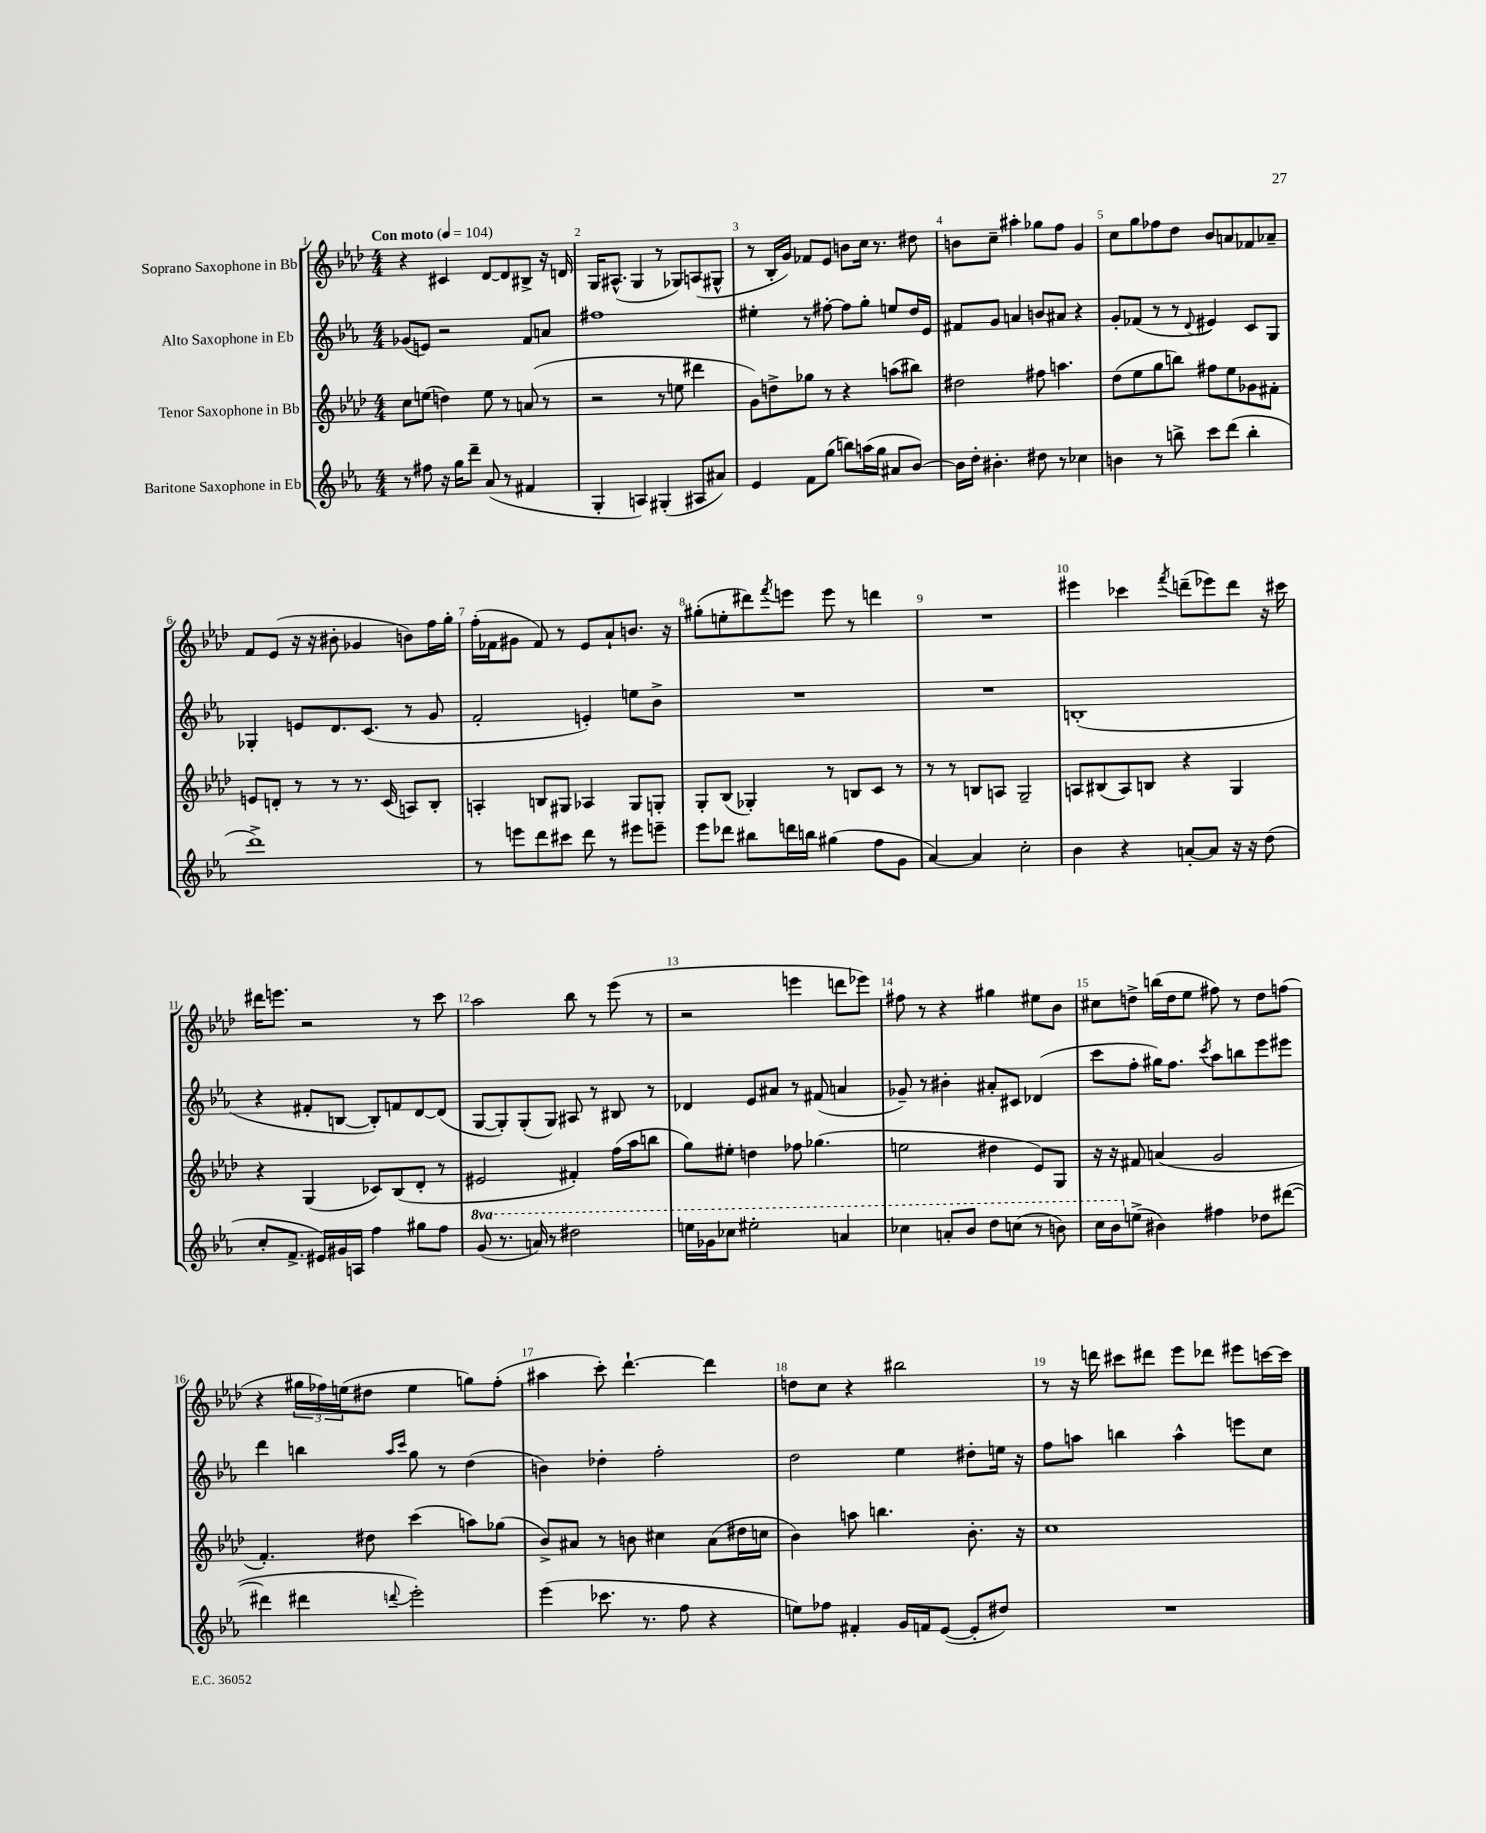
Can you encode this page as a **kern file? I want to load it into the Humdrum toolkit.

**kern	**kern	**kern	**kern
*staff4	*staff3	*staff2	*staff1
*clefG2	*clefG2	*clefG2	*clefG2
*k[b-e-a-]	*k[b-e-a-d-]	*k[b-e-a-]	*k[b-e-a-d-]
*M4/4	*M4/4	*M4/4	*M4/4
*MM104	*MM104	*MM104	*MM104
8r	8cc	(8g-	4r
8ff#	(8ee	8e)	.
16r	4dd)	2r	4c#
16gg	.	.	.
8ddd~	.	.	.
(8a-	8ee	.	[8d-
8r	8r	.	8d-]
4f#	(8a	8f	8B#^
.	8r	8a	16r
.	.	.	16d
=	=	=	=
4G'	2r	1ff#	16G
.	.	.	(8.A#^^
4A)	.	.	4G
(4G#'	8r	.	8r
.	8ee	.	8G-)
8A#	4ddd#	.	(8A
8a#)	.	.	8G#^^
=	=	=	=
4e-	8g)	4ee#'	8r
.	8dd^	.	16B-'
.	.	.	16g)
8f	8gg-	8r	8f-
(8gg	8r	[8ff#'	8e-
8bb)	4r	8ff#]	8b
(16aa	.	8gg'	16cc
16gg	.	.	8.r
8a#	(8aa	8ee	.
[8b-)	8bb#)	16dd	8dd#
.	.	16e-	.
=	=	=	=
16b-]	2dd#	8f#	8b
16dd'	.	.	.
4.b#'	.	8g	8cc~
.	.	4a	4aa#'
8dd#	8ff#	8b	8gg-
8r	4.aa	8a#	8ff
4cc-	.	4r	4g
=	=	=	=
4b	(8dd-	8g'	8cc
.	8ee-	(8f-	8gg
8r	8gg	8r	8ff-
8bb^	8bb)	8r	8dd-
.	.	8qqd	.
8ccc	8ff#	4e#)	8b-
(8ddd	8ee-	.	8a
4bb'	8g-	8c	8f-
.	8f#'	8G	8a-~
=	=	=	=
1ddd^)	8e	4G-'	8f
.	8d'	.	(8e-
.	8r	8e	16r
.	.	.	16r
.	8r	8.d	8b#'
.	8.r	.	4g-
.	.	(8.c	.
.	(16c	.	.
.	8A)	8r	8b)
.	8B-'	8g	16ff
.	.	.	16gg'
=	=	=	=
8r	4A'	2f'	(16ff'
.	.	.	16f-
8eee	.	.	8g#
8ddd	8B	.	8f-)
8ccc#	8G#	.	8r
8ddd	4A-	4e')	8e-
8r	.	.	8a-`
8eee#	8G#	8ee	8.b
8eee~	8G'	8b-^	.
.	.	.	16r
=	=	=	=
8eee-	8G'	1r	(8gg#'
8ddd-	(8B-	.	8ee'
8bb#	4G-')	.	8ddd#)
.	.	.	8qfff
16ddd	.	.	8eee
16bb	.	.	.
(4gg#	8r	.	8eee
.	8B	.	8r
8ff	8c	.	4ddd
8g	8r	.	.
=	=	=	=
[4a-)	8r	1r	1r
.	8r	.	.
4a-]	8B	.	.
.	8A	.	.
2cc'	2G~	.	.
=	=	=	=
4b-	8A	(1B'	4eee#
.	(8B#	.	.
4r	8A)	.	4ccc-
.	8B	.	.
.	.	.	8qfff
[8a'	4r	.	(8ddd~
8a]	.	.	8eee-)
16r	4G	.	8ddd
16r	.	.	.
(8dd	.	.	16r
.	.	.	16ccc#
=	=	=	=
8cc'	4r	4r	16ddd#
.	.	.	8.eee
8.f^	.	.	.
.	(4G	8f#'	2r
16e#)	.	.	.
16g#	.	[8B	.
16A	.	.	.
4ff	8c-)	8B'])	.
.	(8B-	8f	.
8gg#	8d-'	[8d	8r
8ff	8r	(8d]	8ccc
=	=	=	=
(8gg	2e#	[8G	2aa-
8.r	.	8G'])	.
.	.	(8G'	.
16aa)	.	.	.
8r	.	8G)	.
2ddd#	4f#')	8A#	8bb-
.	.	8r	8r
.	(16ff	8B#	(8eee-
.	16aa-	.	.
.	8bb	8r	8r
=	=	=	=
16eee	8gg)	4d-	2r
16gg-	.	.	.
8ccc-	8ee#'	.	.
2eee#'	4dd	8e-	.
.	.	8a#	.
.	8ff-	8r	4eee
.	(4.gg-	(8f#	.
4aa	.	4a	8ddd
.	.	.	8eee-)
=	=	=	=
4ccc-	2ee	8g-~)	8ff#
.	.	8r	8r
8aa'	.	4b#'	4r
8bb-	.	.	.
8ddd	4dd#	8a#'	4gg#
(8ccc	.	8c#	.
8r	8e-)	(4d-	8ee#
8bb)	8G	.	8b-
=	=	=	=
16ccc	16r	8ccc	8cc#
16bb-	16r	.	.
(8ee^	8f#	8ff'	8dd^
4b#)	(4a	16gg#)	(16bb
.	.	8.ff	16dd
.	.	.	8ee-
.	.	8qccc	.
4ff#	2g	8aa-	8ff#)
.	.	8bb	8r
8dd-	.	8eee-	8dd
([8ddd#	.	8eee#	(8ff
=	=	=	=
4ddd#]	4.f')	4ddd	4r
4ddd#	.	4bb	24gg#
.	.	.	24ff-)
.	.	.	(24ee
.	8dd#	.	8dd#
.	.	16qqaa-	.
8qqddd	.	16qqccc	.
2eee-')	(4ccc	8gg	4ee
.	.	8r	.
.	8aa)	(4dd	8gg)
.	(8gg-	.	(8ff-'
=	=	=	=
(4eee-	8b-^)	4b)	4aa#
.	8a#	.	.
8.ccc-	8r	4dd-'	8ccc')
.	8b	.	[4.ddd-`
8.r	.	.	.
.	4cc#	2ff'	.
8ff	.	.	.
4r	(8a#	.	4ddd-]
.	16dd#	.	.
.	16cc	.	.
=	=	=	=
8ee)	4b-)	2dd	8dd
8ff-	.	.	8cc
4f#'	8aa	.	4r
.	4.bb	.	.
16g	.	4ee-	2bb#
16f	.	.	.
([8e-	.	.	.
8e-']	8.b-'	8dd#'	.
8dd#)	.	16ee	.
.	16r	16r	.
=	=	=	=
1r	1cc	8ff	8r
.	.	8aa	16r
.	.	.	16ddd
.	.	4bb	8ccc#
.	.	.	8ddd#
.	.	4aa^^	8eee-
.	.	.	8ddd-
.	.	8eee	8eee#
.	.	8cc	[16ccc
.	.	.	16ccc]
==	==	==	==
*-	*-	*-	*-
